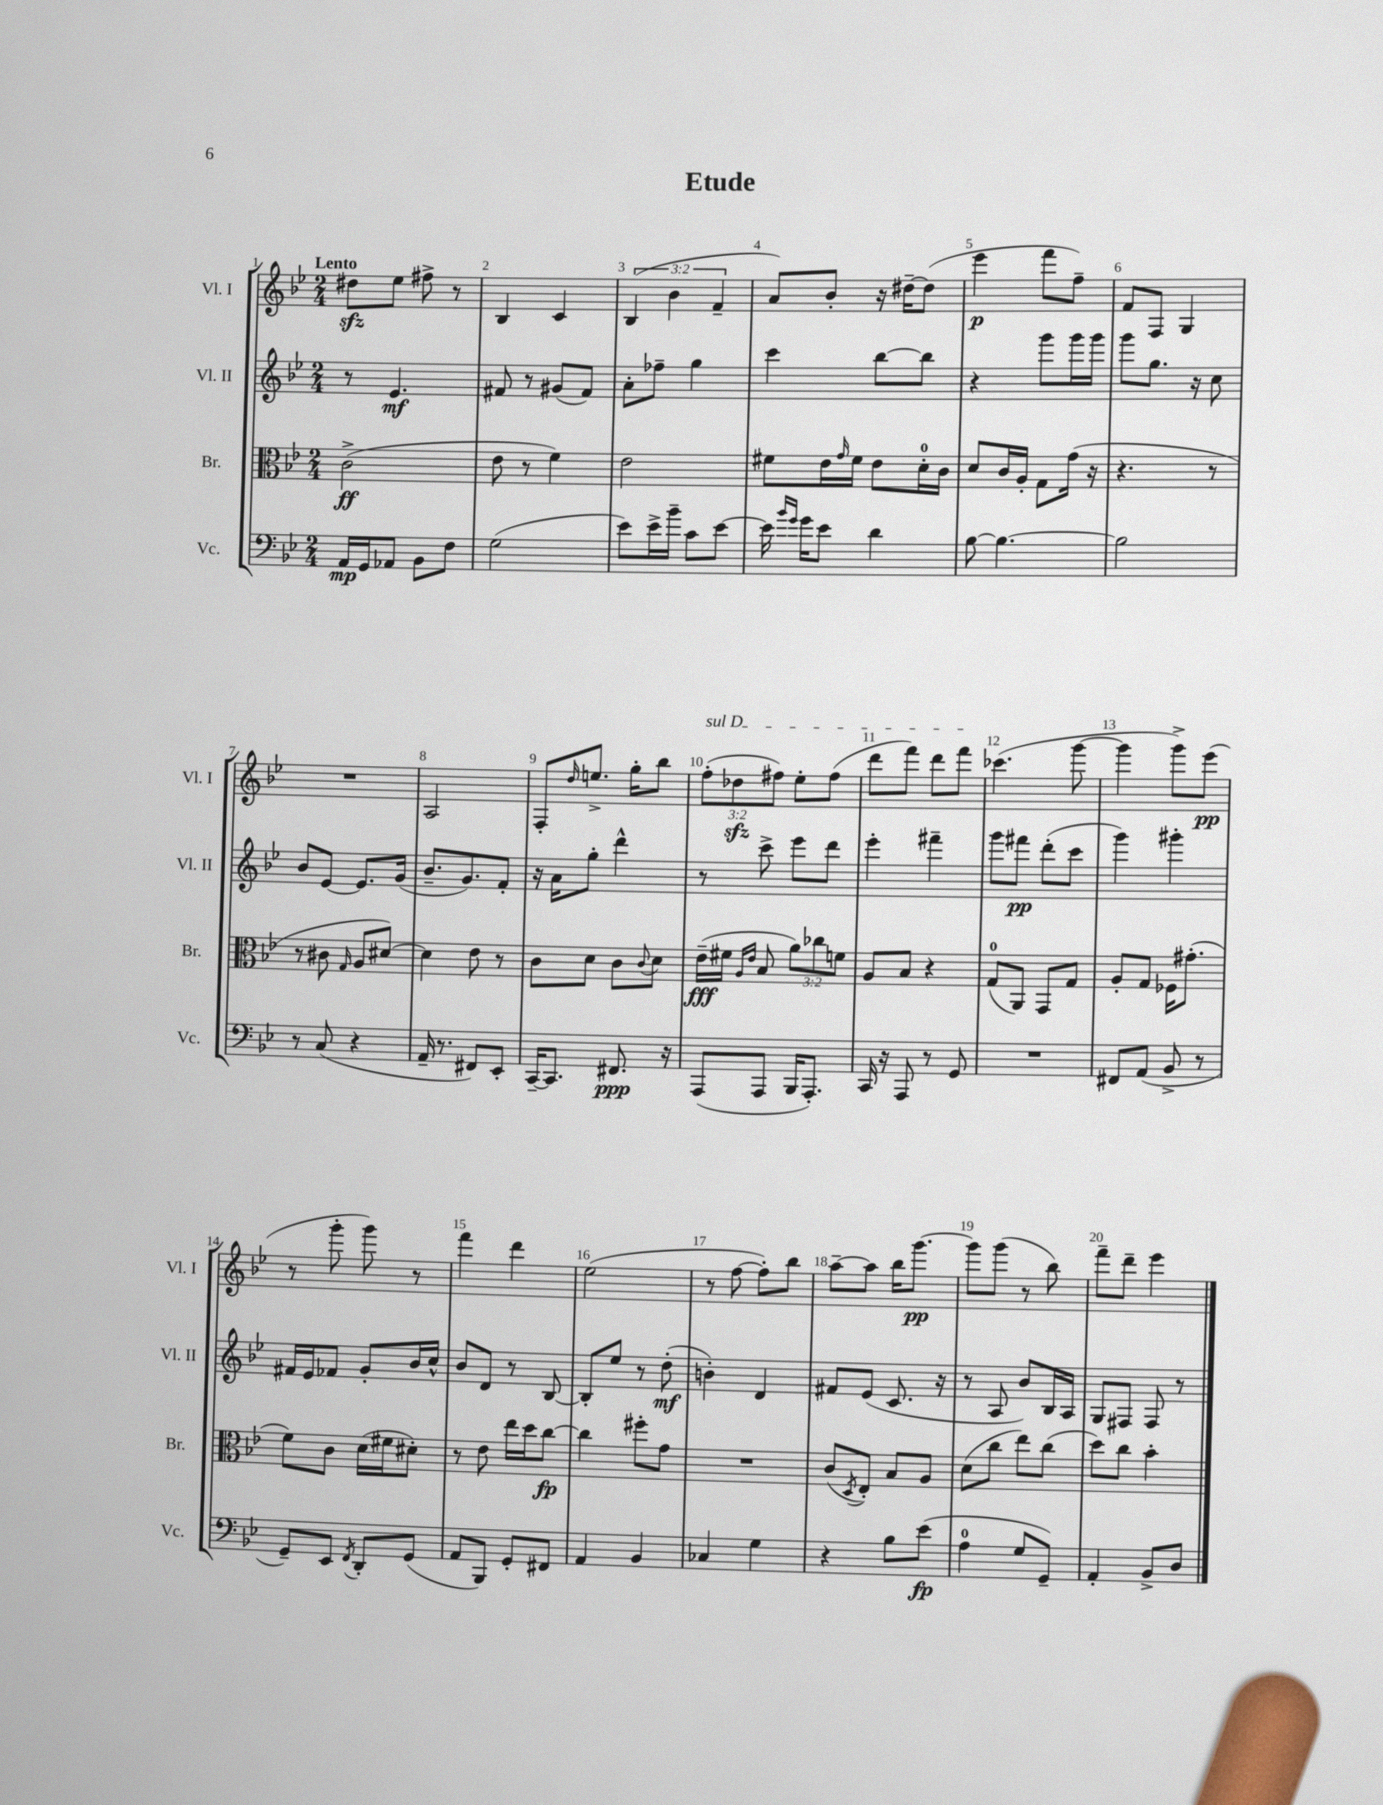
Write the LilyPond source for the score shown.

\header { title = "Etude" }
<<
\new StaffGroup <<
\new Staff = "s0" \with { instrumentName = "Vl. I" shortInstrumentName = "Vl. I" } {
    \clef treble \key bes \major \numericTimeSignature \time 2/4 \override Staff.TupletNumber.text = #tuplet-number::calc-fraction-text \tempo "Lento"
    dis''8\sfz ees''8 fis''8-> r8 |
    bes4 c'4 |
    \tuplet 3/2 { bes4( bes'4 f'4-- } |
    a'8) bes'8-. r16 dis''16~-- dis''8( |
    ees'''4\p f'''8 f''8--) |
    f'8 f8 g4 |
    R2 |
    a2 |
    f8-. \grace { d''16 } e''8.-> g''16-. bes''8 |
    \tuplet 3/2 { \once \override TextSpanner.bound-details.left.text = \markup { \italic "sul D" } f''8-.\startTextSpan( des''8\sfz fis''8) } ees''8-. fis''8( |
    d'''8 f'''8) d'''8 f'''8\stopTextSpan |
    ces'''4.( g'''8~ |
    g'''4 g'''8->) ees'''8\pp( |
    r8 g'''8-. g'''8) r8 |
    f'''4 d'''4 |
    ees''2( |
    r8 f''8~ f''8-.) bes''8 |
    a''8~-- a''8 bes''16 g'''8.~\pp |
    g'''8 g'''8( r8 bes''8) |
    f'''8-- d'''8-- ees'''4 \bar "|." |
}
\new Staff = "s1" \with { instrumentName = "Vl. II" shortInstrumentName = "Vl. II" } {
    \clef treble \key bes \major \numericTimeSignature \time 2/4
    r8 ees'4.\mf |
    fis'8 r8 gis'8( fis'8) |
    a'8-. fes''8-- g''4 |
    c'''4 bes''8~ bes''8 |
    r4 g'''8 g'''16 g'''16 |
    g'''8 g''8. r16 c''8 |
    bes'8 ees'8~ ees'8. g'16( |
    bes'8.-- g'8.) f'8-. |
    r16 a'16 g''8-. d'''4-^ |
    r8 c'''8-> ees'''8 d'''8 |
    ees'''4-. fis'''4-- |
    g'''8 fis'''8\pp d'''8-.( c'''8 |
    g'''4) gis'''4-. |
    fis'16 ees'16 fes'8 g'8-. bes'16 c''16-^ |
    bes'8 d'8 r8 bes8~ |
    bes8-. ees''8 r8 d''8-.\mf( |
    b'4-.) d'4 |
    fis'8 ees'8( c'8. r16 |
    r8 a8 bes'8) bes16 a16 |
    g8 fis8 fis8 r8 \bar "|." |
}
\new Staff = "s2" \with { instrumentName = "Br." shortInstrumentName = "Br." } {
    \clef alto \key bes \major \numericTimeSignature \time 2/4 \override Staff.TupletNumber.text = #tuplet-number::calc-fraction-text
    c'2->\ff( |
    ees'8 r8 f'4) |
    ees'2 |
    fis'8 ees'16 \grace { g'16 } fis'16 ees'8 d'16-0-. c'16 |
    d'8 c'16 a16-. g8 g'16( r16 |
    r4. r8 |
    r8 cis'8 \grace { g16 } a8 dis'8~) |
    dis'4 ees'8 r8 |
    c'8 d'8 c'8 \appoggiatura { c'8 } d'8 |
    ees'16--\fff( fis'16 \grace { a16 ees'16 } bes8 \tuplet 3/2 { a'8) ces''8 f'8 } |
    a8 bes8 r4 |
    g8-0( a,8) g,8 g8 |
    a8-. g8 fes16 gis'8.-.( |
    f'8) c'8 d'16( fis'16 dis'8-.) |
    r8 ees'8 ees''16 d''16 c''8~\fp |
    c''4 fis''8-. g'8 |
    R2 |
    c'8( \acciaccatura { d8 } ees8-.) bes8 a8 |
    d'8( c''8 ees''8) c''8( |
    d''8) c''8 bes'4-. \bar "|." |
}
\new Staff = "s3" \with { instrumentName = "Vc." shortInstrumentName = "Vc." } {
    \clef bass \key bes \major \numericTimeSignature \time 2/4
    a,16\mp g,16 aes,8 bes,8 f8 |
    g2( |
    ees'8) ees'16-> bes'16-- c'8 ees'8~ |
    ees'16 \grace { bes'16 g'16 } g'16 ees'8 d'4 |
    bes8~ bes4.~ |
    bes2 |
    r8 c8( r4 |
    a,16-- r8. fis,8) ees,8-. |
    c,16~-- c,8. fis,8.\ppp r16 |
    a,,8( a,,8 bes,,16 a,,8.-.) |
    c,16 r16 a,,8 r8 g,8 |
    R2 |
    fis,8 a,8( bes,8-> r8 |
    g,8--) ees,8 \acciaccatura { f,8 } d,8-. g,8( |
    a,8 bes,,8) g,8-. fis,8 |
    a,4 bes,4 |
    ces4 g4 |
    r4 bes8 ees'8\fp( |
    a4-0 g8 g,8--) |
    a,4-. bes,8-> d8 \bar "|." |
}
>>
>>
\layout { \context { \Score \override BarNumber.break-visibility = ##(#f #t #t) barNumberVisibility = #all-bar-numbers-visible } }
